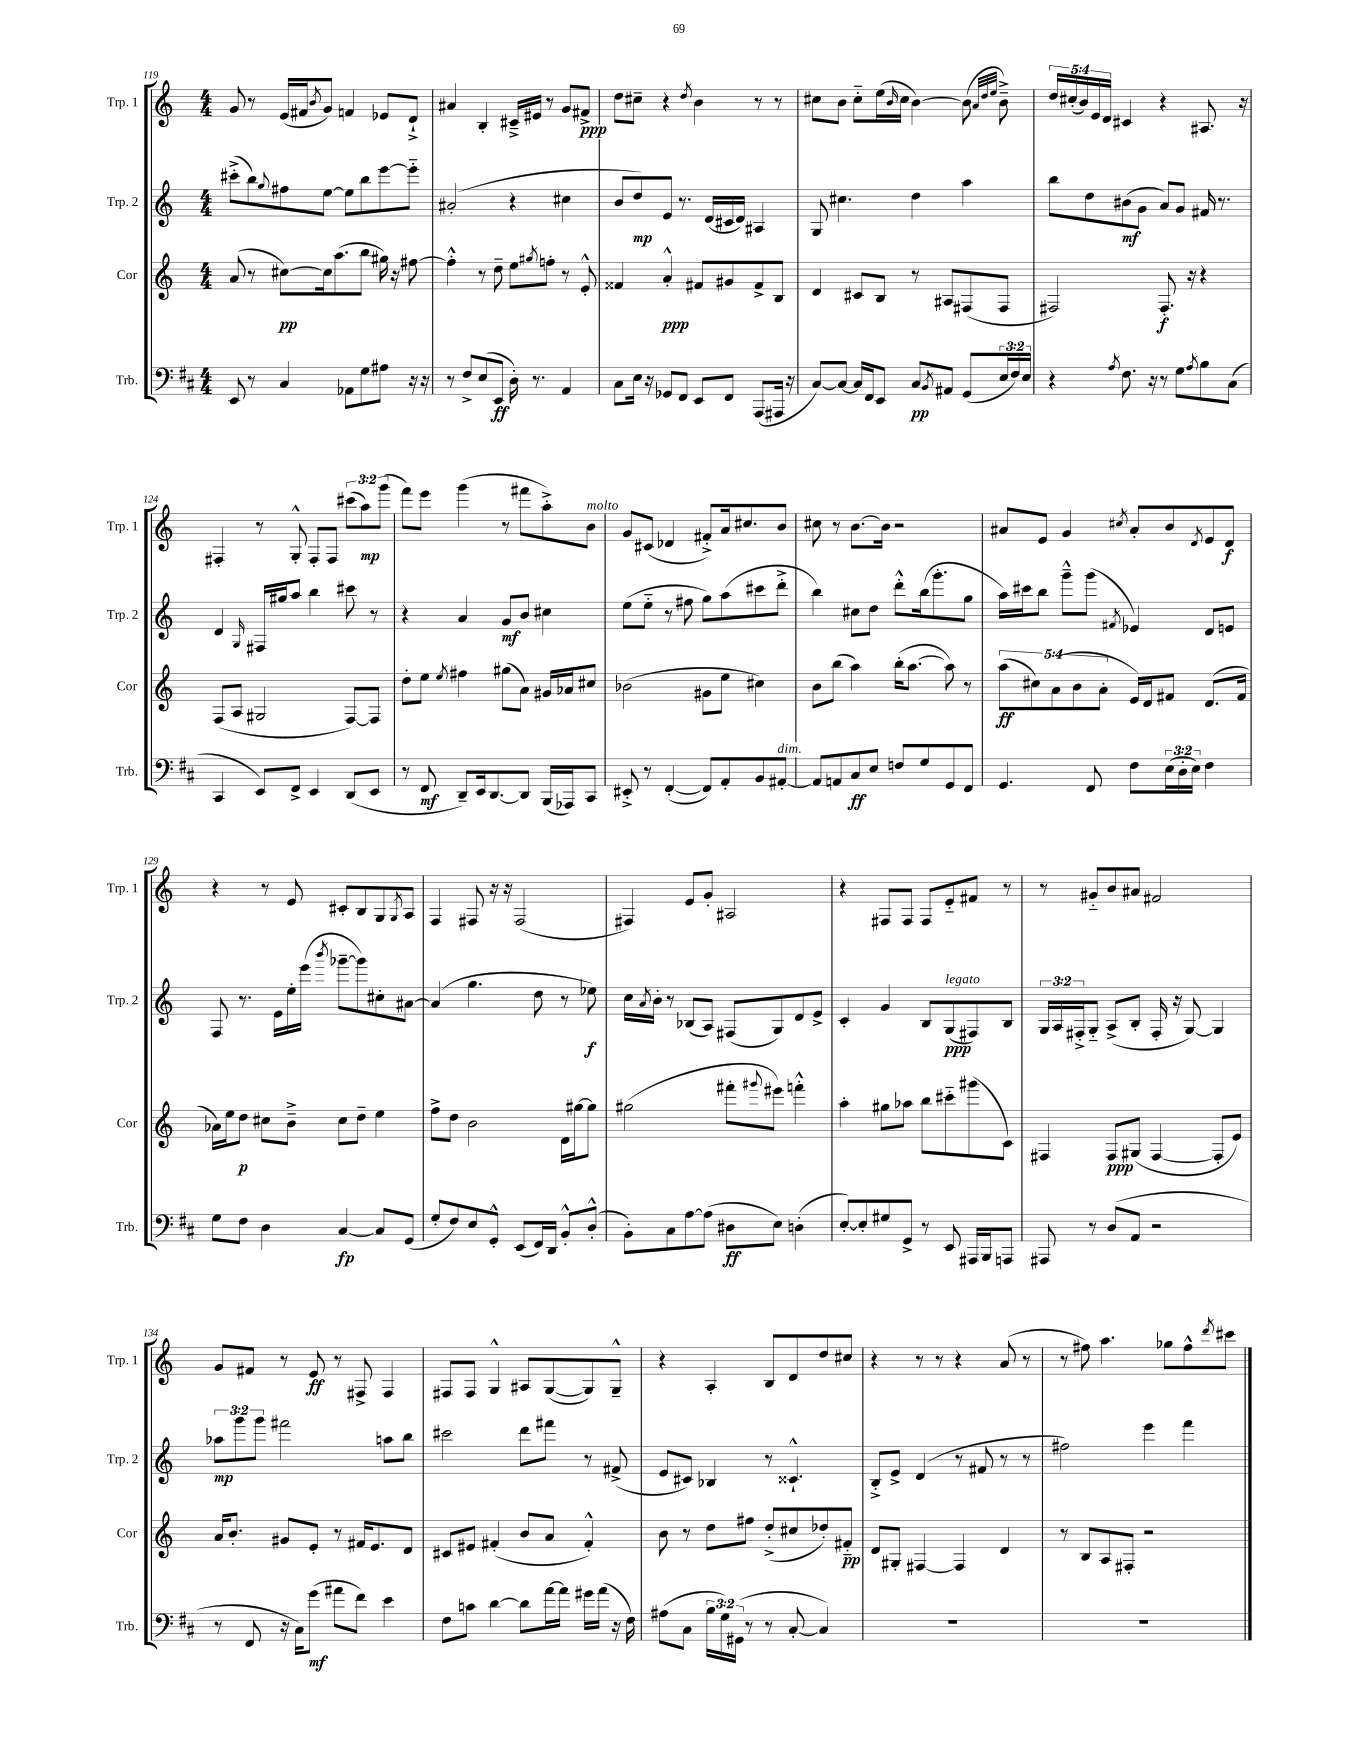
<<
\new StaffGroup <<
\new Staff = "s0" \with { instrumentName = "Trp. 1" shortInstrumentName = "Trp. 1" } {
    \clef treble \key c \major \numericTimeSignature \time 4/4 \override Staff.TupletNumber.text = #tuplet-number::calc-fraction-text
    g'8 r8 e'16( fis'16 \acciaccatura { b'8 } g'8) f'4 ees'8 d'8-!-> |
    ais'4 b4-. cis'16---> eis'16 r8 g'8 fis'8->\ppp |
    d''8 cis''8-- r4 \acciaccatura { d''8 } b'4 r8 r8 |
    cis''8 b'8 cis''8-_ e''16( \grace { b'16 } cis''16 b'4~) b'8( \grace { a'32 d''32 e''32 } b'8--->) |
    \tuplet 5/4 { d''16 cis''16-.( b'16) e'16 d'16 } cis'4 r4 ais8. r16 |
    fis4-. r8 g8-.-^ fis8-. fis8 \tuplet 3/2 { cis'''8( a''8\mp) g'''8( } |
    f'''8) e'''8 g'''4( r8 fis'''8 a''8-.->) b'8^\markup { \italic "molto" } |
    g'8 cis'8( des'4 fis'8-.->) a'16 cis''8. b'8 |
    cis''8 r8 b'8.~ b'16 r2 |
    ais'8 e'8 g'4 \acciaccatura { cis''8 } ais'8-. b'8 \acciaccatura { d'8 } e'8 d'8\f |
    r4 r8 e'8 cis'8-. b8 g8 \acciaccatura { g8 } a8 |
    f4 fis8 r16 r16 fis2( |
    fis4) e'8 g'8-. ais2 |
    r4 fis8 fis8 fis8 e'8-_ fis'8 r8 |
    r8 gis'8-_ b'8 ais'8 fis'2 |
    g'8 fis'8 r8 e'8\ff r8 fis8-> fis4 |
    fis8 fis8 g4-^ ais8 g8~( g8) g8---^ |
    r4 a4-. b8 d'8 d''8 cis''8 |
    r4 r8 r8 r4 a'8( r8 |
    r8 fis''8) a''4. ges''8 fis''8-^ \acciaccatura { d'''8 } cis'''8 \bar "|." |
}
\new Staff = "s1" \with { instrumentName = "Trp. 2" shortInstrumentName = "Trp. 2" } {
    \clef treble \key c \major \numericTimeSignature \time 4/4 \override Staff.TupletNumber.text = #tuplet-number::calc-fraction-text
    cis'''8-.->( b''8) \appoggiatura { g''8 } fis''8 e''8~ e''8 b''8 e'''8~ e'''8-_ |
    ais'2-.( r4 cis''4 |
    b'8 d''8\mp) e'8 r8. d'16( cis'16 d'16) ais4 |
    g8 cis''4. d''4 a''4 |
    b''8 d''8 bis'8\mf( g'8 a'8) g'8 fis'16 r8. |
    d'4 \grace { g16 } fis16 gis''16 a''8 b''4 cis'''8 r8 |
    r4 a'4 g'8\mf b'8 cis''4 |
    e''8( e''8-_ r8 fis''8 g''8) a''8( cis'''8 d'''8-.-> |
    b''4) cis''8 d''8 d'''8-.-^ b''16( g'''8.-. g''8 |
    a''16) cis'''16 b''8 g'''8---^ g'''8( \acciaccatura { fis'8 } ees'4) d'8 e'8 |
    f8 r8. e'16 e''16-. e'''16( \acciaccatura { b'''8 } ges'''8~-- ges'''8) cis''8-. ais'8~ |
    ais'4( g''4. d''8 r8 ees''8\f) |
    c''16 \acciaccatura { a'8 } b'16-. r8 bes8( a8) fis8( g8) d'8 e'8-> |
    c'4-. g'4 b8 g8\ppp^\markup { \italic "legato" }( fis8) b8 |
    \tuplet 3/2 { g16 a16 fis16-.-> } g8-_ a8->( b8-. fis16-. r16 g8~) g4 |
    \tuplet 3/2 { aes''8\mp g'''8 g'''8 } fis'''2 a''8 b''8 |
    cis'''2 d'''8 fis'''8 r8 fis'8->( |
    e'8 cis'8) bes4 r8 cisis'4.-!-^ |
    b8-.-> e'8-> d'4( r8 fis'8 r8 r8 |
    fis''2) e'''4 f'''4 \bar "|." |
}
\new Staff = "s2" \with { instrumentName = "Cor" shortInstrumentName = "Cor" } {
    \clef treble \key c \major \numericTimeSignature \time 4/4 \override Staff.TupletNumber.text = #tuplet-number::calc-fraction-text
    a'8( r8 cis''8~\pp) cis''16 a''8.( b''8 gis''16) r16 fis''8~ |
    fis''4-.-^ r8 d''8-- e''8 \acciaccatura { gis''8 } f''8-. r8 e'8-.-^ |
    fisis'4 a'4-.-^\ppp fis'8 gis'8 fis'8-> b8 |
    d'4 cis'8 b8 r8 ais8 fis8( fis8 |
    fis2) fis8.-.\f r16 r4 |
    f8( a8 gis2 f8~) f8 |
    d''8-. e''8 \acciaccatura { e''8 } fis''4 gis''8( a'8) gis'16 aes'16 cis''8 |
    bes'2( gis'8 e''8 cis''4) |
    b'8 b''8( a''4) b''16-.( a''8.~ a''8) r8 |
    \tuplet 5/4 { a''8\ff( cis''8) a'8( b'8 a'8-. } e'16) d'16 fis'8 d'8.( fis'16 |
    aes'16) e''16 d''8\p cis''8 b'8---> cis''8 d''8-- e''4 |
    f''8-> d''8 b'2 d'16 gis''16~ gis''8 |
    gis''2( fis'''8-. \appoggiatura { gis'''8 } eis'''8) f'''4-.-^ |
    a''4-. gis''8 aes''8 b''8 cis'''8-_ gis'''8( c'8) |
    fis4 fis8\ppp gis8( fis4~ fis8-. e'8) |
    a'16 b'8.-. gis'8 e'8-. r8 fis'16 e'8. d'8 |
    cis'8 eis'8 fis'4-.( b'8 a'8 fis'4-.-^) |
    b'8 r8 d''8 fis''8 d''8-.->( cis''8 des''8-.) fis'8-_\pp |
    d'8 gis8-. fis4~ fis4 d'4 |
    r8 b8 a8 fis8-. r2 \bar "|." |
}
\new Staff = "s3" \with { instrumentName = "Trb." shortInstrumentName = "Trb." } {
    \clef bass \key d \major \numericTimeSignature \time 4/4 \override Staff.TupletNumber.text = #tuplet-number::calc-fraction-text
    e,8 r8 cis4 aes,8 g8 ais8 r16 r16 |
    r8 fis8-> e8( e,8\ff d16-.) r8. a,4 |
    cis8 e16 r16 ges,8 fis,8 e,8 fis,8 a,,8( ais,,16 r16 |
    cis8~) cis8~ cis16 fis,16 e,8 cis8\pp \acciaccatura { b,8 } ais,8 g,8( \tuplet 3/2 { e16 fis16) e16 } |
    r4 \acciaccatura { a8 } fis8. r16 r8 g8 \acciaccatura { a8 } b8 cis8( |
    cis,4 e,8) fis,8-> e,4 d,8( e,8 |
    r8 fis,8\mf d,8--) e,16 d,8.~ d,8 b,,16( aes,,16) cis,8 |
    eis,8-.-> r8 fis,4~-.( fis,8) a,8-. b,8 ais,8~-.^\markup { \italic "dim." } |
    ais,8 a,8 cis8\ff e8 f8 g8 g,8 fis,8 |
    g,4. fis,8 fis8 \tuplet 3/2 { e16( d16-. e16) } fis4 |
    g8 fis8 d4 cis4~\fp cis8 g,8( |
    g8-. fis8) e8 g,8-.-^ e,8( fis,16) d,16 b,8-.-^ d8-.-^( |
    b,8-.) cis8 a8~ a8( dis8\ff e8) d4-.( |
    e8~-.) e8-. gis8 g,8-> r8 e,8 ais,,16 b,,16 a,,8 |
    ais,,8 r8 d8( a,8 r2 |
    r8 fis,8 r16 cis16) g'8\mf( ais'8 fis'8) e'4 |
    fis8 c'8 d'4~ d'8 a'16~ a'16 gis'16 a'16( r16 fis16) |
    ais8( cis8 \tuplet 3/2 { b16 g16) gis,16( } r8 r8 cis8~-. cis4) |
    R1 |
    R1 \bar "|." |
}
>>
>>
\layout { \context { \Score currentBarNumber = #119 } }
